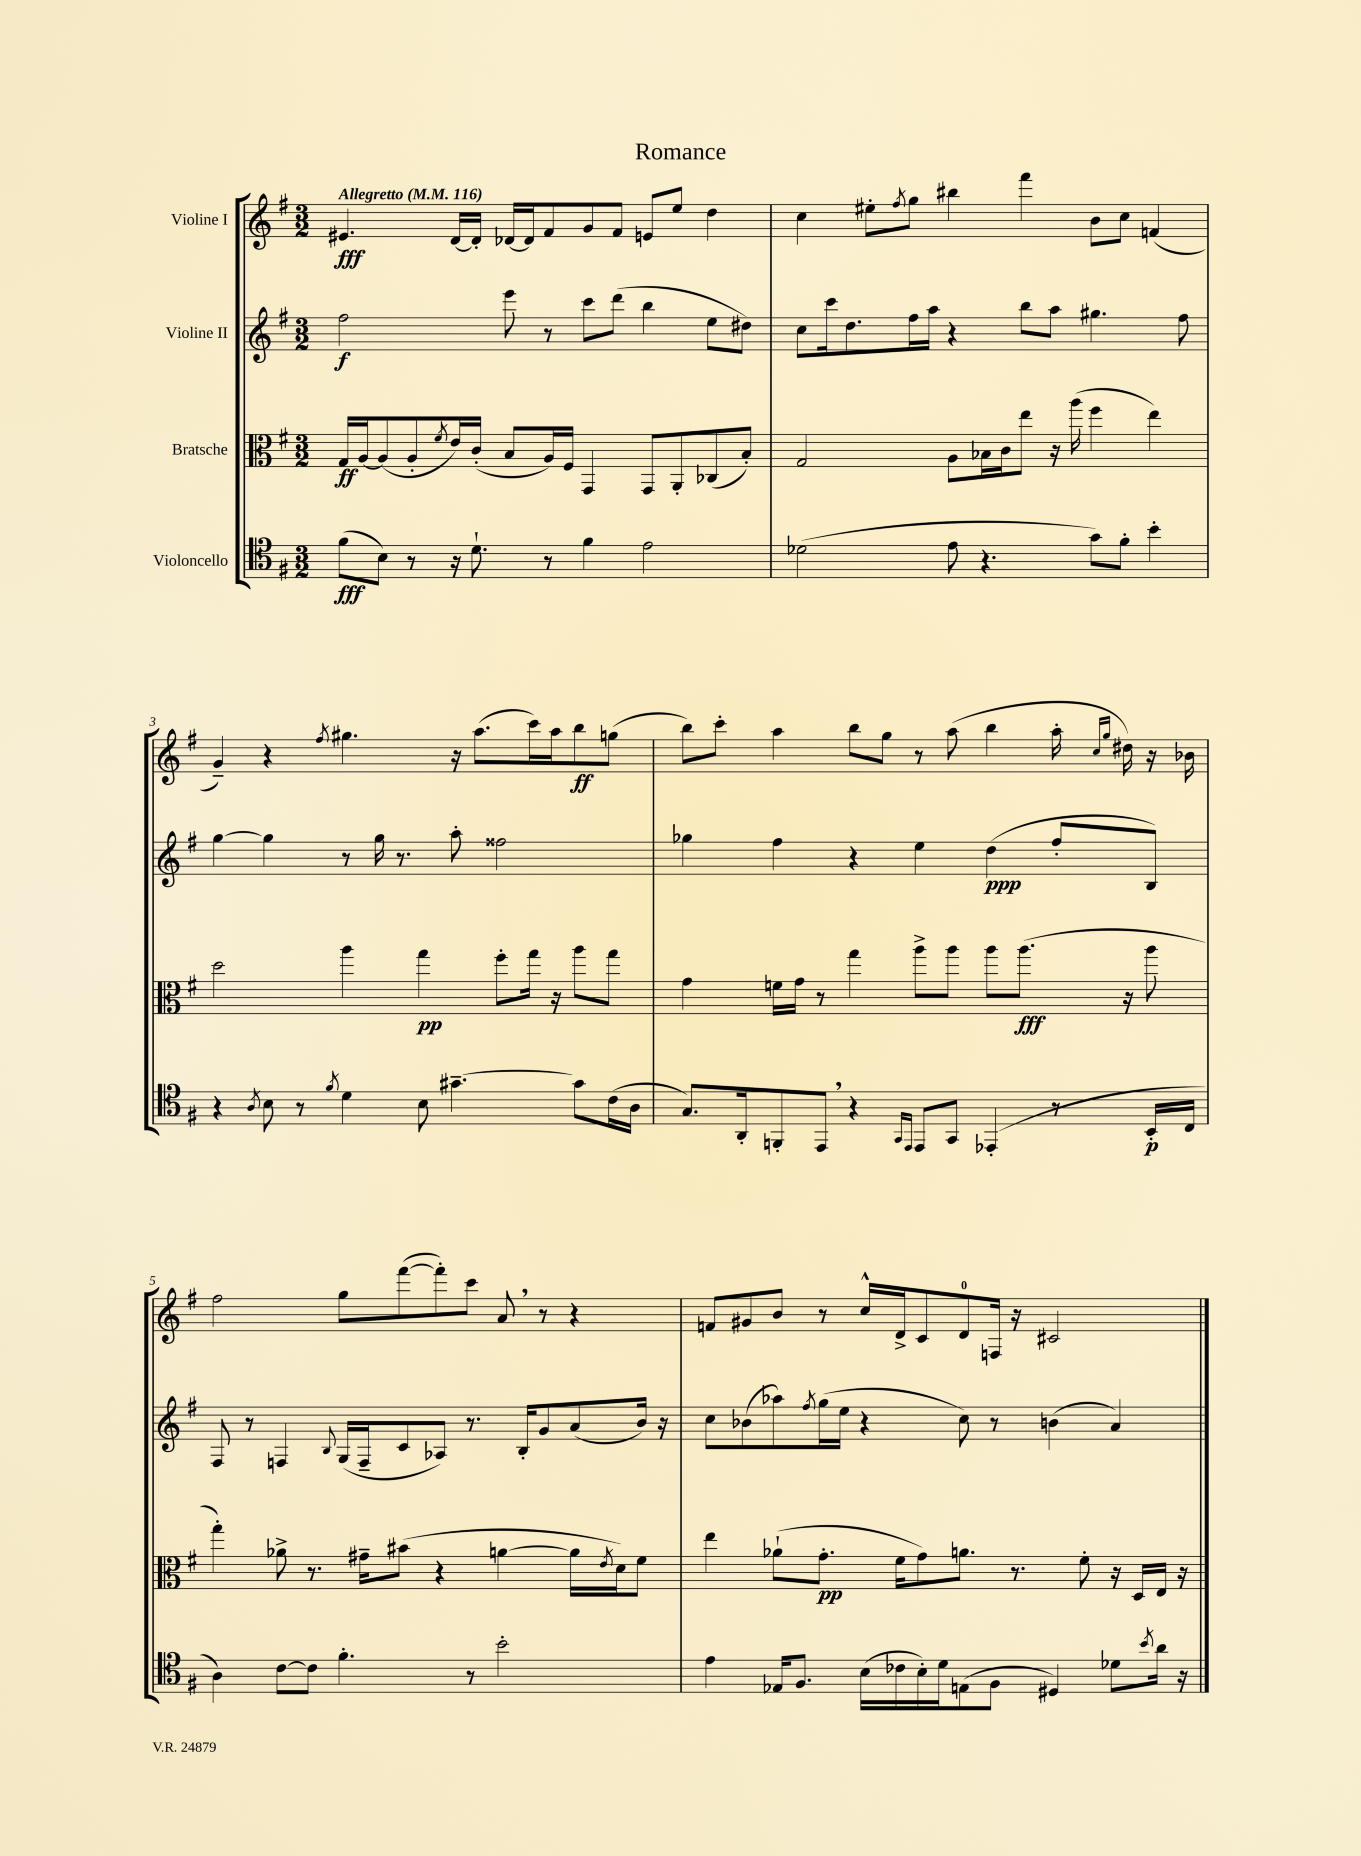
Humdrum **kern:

**kern	**kern	**kern	**kern
*staff4	*staff3	*staff2	*staff1
*clefC4	*clefC3	*clefG2	*clefG2
*k[f#]	*k[f#]	*k[f#]	*k[f#]
*M3/2	*M3/2	*M3/2	*M3/2
*MM116	*MM116	*MM116	*MM116
(8f#	16G	2ff#	4.e#
.	[16A	.	.
8B)	(8A]	.	.
8r	8A'	.	.
.	8qf#	.	.
16r	16e)	.	[16d
8.d`	(16c'	.	16d']
.	8B	8eee	[16d-
.	.	.	16d-]
8r	16A)	8r	8f#
.	16F#	.	.
4f#	4GG	8ccc	8g
.	.	(8ddd	8f#
2e	8GG	4bb	8e
.	8AA'	.	8ee
.	(8C-	8ee	4dd
.	8B')	8dd#)	.
=	=	=	=
(2d-	2G	8cc	4cc
.	.	16ccc	.
.	.	8.dd	.
.	.	.	8ee#'
.	.	.	8qff#
.	.	16ff#	8gg
.	.	16aa	.
8e	8A	4r	4bb#
4.r	16B-	.	.
.	16c	.	.
.	8ee	8bb	4fff#
.	16r	8aa	.
.	(16aa	.	.
8g)	4ff#	4.gg#	8b
8f#'	.	.	8cc
4b'	4ee)	.	(4f
.	.	8ff#	.
=	=	=	=
4r	2dd	[4gg	4g~)
8qA	.	.	.
8B	.	4gg]	4r
8r	.	.	.
8qf#	.	.	8qff#
4d	4aa	8r	4.gg#
.	.	16gg	.
.	.	8.r	.
8B	4gg	.	.
[4.g#~	.	8aa'	16r
.	.	.	(8.aa
.	8ff#'	2ff##	.
.	16gg	.	16ccc)
.	16r	.	16aa
8g#]	8aa	.	8bb
(16c	8gg	.	(8gg
16A	.	.	.
=	=	=	=
8.G)	4g	4gg-	8bb)
.	.	.	8ccc'
16AA'	.	.	.
8FF'	16f	4ff#	4aa
.	16g	.	.
8EE	8r	.	.
4r	4gg	4r	8bb
.	.	.	8gg
16qqGG	.	.	.
16qqEE	.	.	.
8EE	8aa^	4ee	8r
8GG	8aa	.	(8aa
(4EE-'	8aa	(4dd	4bb
.	(8.aa	.	.
8r	.	8ff#'	16aa'
.	.	.	16qqcc
.	.	.	16qqgg
.	16r	.	16dd#)
16BB'	8aa	8B)	16r
16C	.	.	16b-
=	=	=	=
4A)	4gg')	8F#	2ff#
.	.	8r	.
[8c	8a-^	4F	.
8c]	8.r	.	.
.	.	8qqB	.
4.f#'	.	(16G	8gg
.	16g#~	16F~	.
.	(8b#	8c	([8fff#
.	4r	8A-)	8fff#'])
8r	.	8.r	8ccc
2b'	[4a	.	8a
.	.	16B'	.
.	.	8g	8r
.	16a]	(8a	4r
.	8qe	.	.
.	16d)	.	.
.	8f#	16b)	.
.	.	16r	.
=	=	=	=
4e	4ee	8cc	8f
.	.	(8b-	8g#
16E-	(8a-`	8aa-)	8b
8.F#	.	.	.
.	.	8qff#	.
.	8.g'	(16gg	8r
.	.	16ee	.
(16B	.	4r	16cc^^
16c-	16f#	.	16d^
16B')	8g)	.	8c
16d	.	.	.
(8E	8.a	8cc)	8d
8F#	.	8r	16F
.	8.r	.	16r
4D#)	.	(4b	2c#
.	8f#'	.	.
8d-	16r	4a)	.
.	16D	.	.
8qb	.	.	.
16a	16E	.	.
16r	16r	.	.
==	==	==	==
*-	*-	*-	*-
